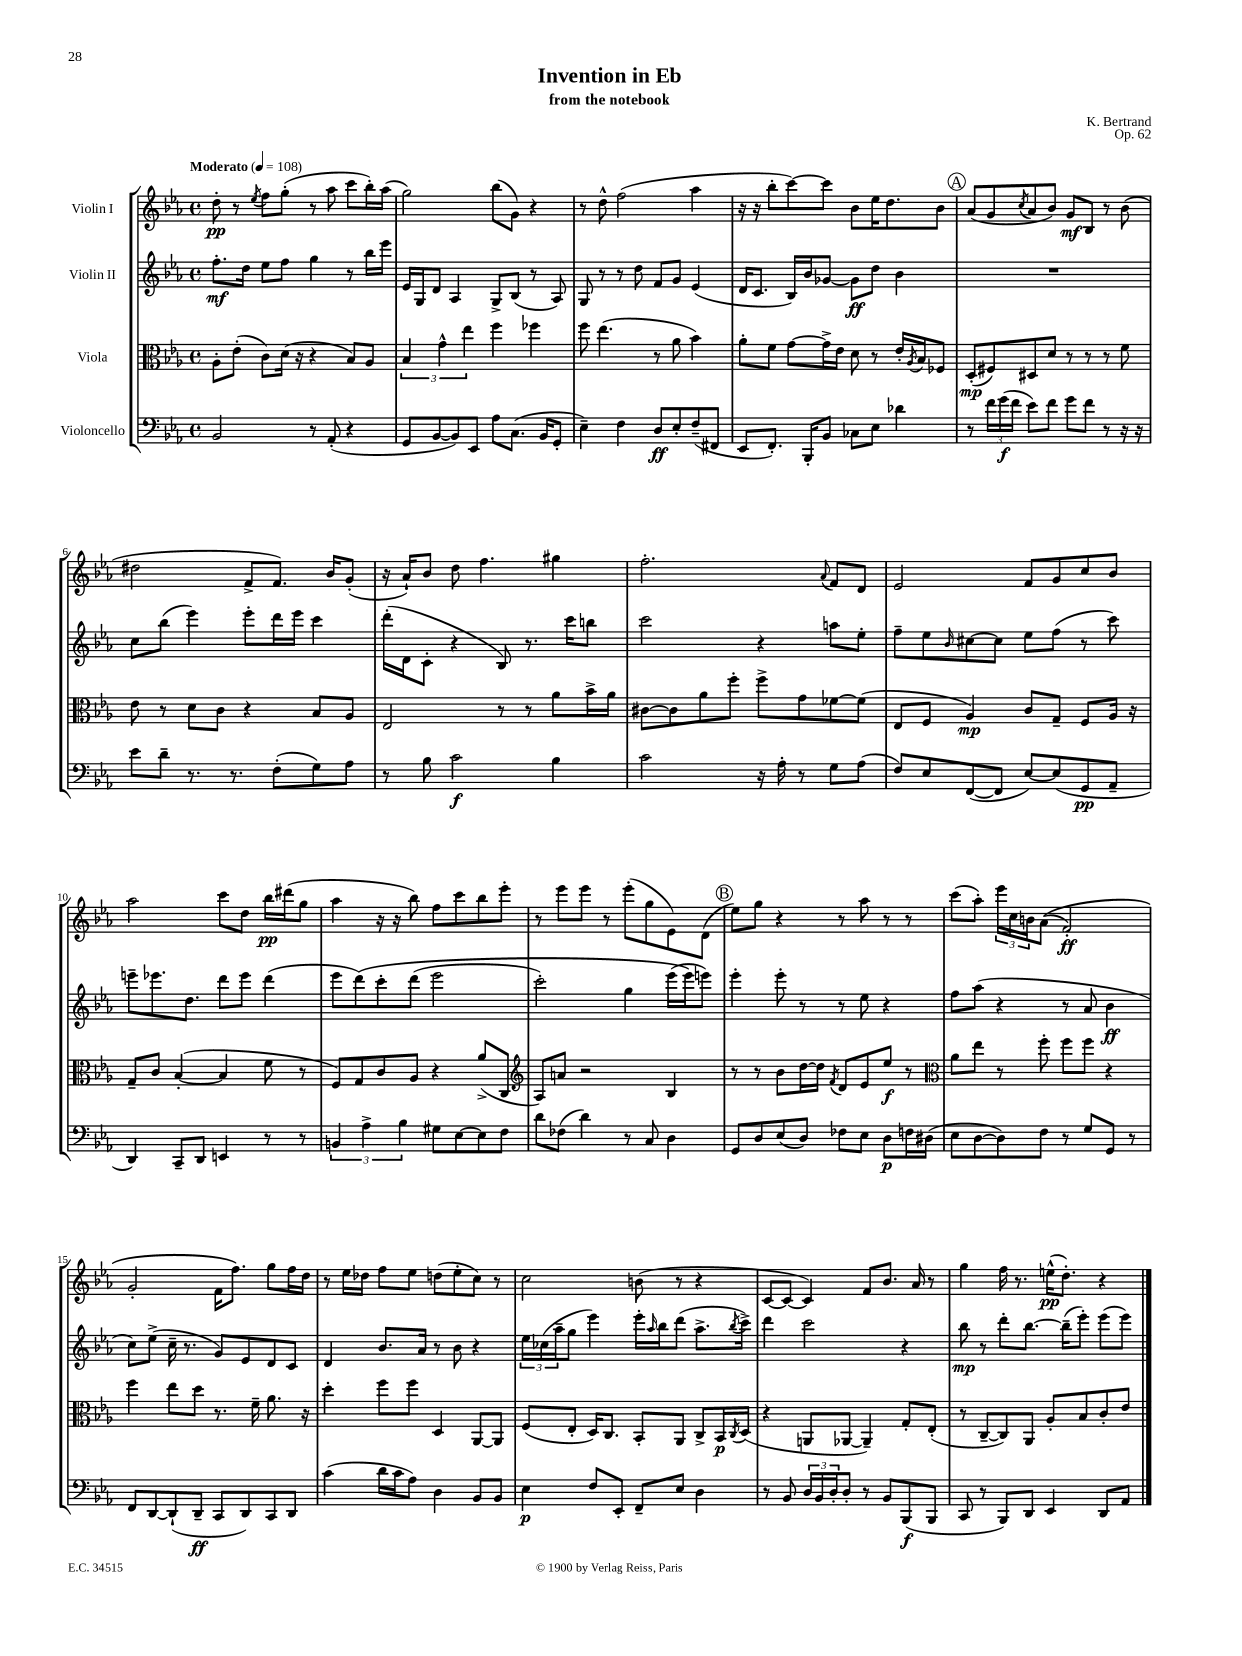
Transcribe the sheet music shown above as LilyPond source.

\header { title = "Invention in Eb" composer = "K. Bertrand" subtitle = "from the notebook" opus = "Op. 62" }
<<
\new StaffGroup <<
\new Staff = "s0" \with { instrumentName = "Violin I" } {
    \clef treble \key ees \major \defaultTimeSignature \time 4/4 \tempo "Moderato" 4 = 108
    d''8-.\pp r8 \acciaccatura { ees''8 } f''8 g''8-.( r8 aes''8 c'''8 bes''16-.) aes''16( |
    g''2) bes''8( g'8) r4 |
    r8 d''8-^ f''2( aes''4 |
    r16 r16 bes''8-. c'''8~) c'''8 bes'8 ees''16 d''8. bes'8 |
    \mark \markup { \circle "A" } aes'8( g'8 \acciaccatura { c''8 } aes'8 bes'8) g'8\mf bes8 r8 bes'8( |
    dis''2 f'8-> f'8.) bes'16 g'8-.( |
    r16 aes'16-!) bes'8 d''8 f''4. gis''4 |
    f''2.-. \appoggiatura { aes'8 } f'8 d'8 |
    ees'2 f'8 g'8 c''8 bes'8 |
    aes''2 c'''8 d''8 bes''16\pp dis'''16( g''8 |
    aes''4 r16 r16 bes''8) f''8 c'''8 bes''8 ees'''8-. |
    r8 ees'''8 ees'''8 r8 ees'''8-.( g''8 ees'8) d'8( |
    \mark \markup { \circle "B" } ees''8) g''8 r4 r8 aes''8 r8 r8 |
    c'''8( aes''8-.) \tuplet 3/2 { ees'''16 c''16 b'16 } aes'8(\( f'2-.\ff) |
    g'2-. f'16 f''8.\) g''8 f''16 d''16 |
    r8 ees''16 des''16 f''8 ees''8 d''8( ees''8-. c''8) r8 |
    c''2 b'8( r8 r4 |
    c'8~ c'8~ c'4) f'8 bes'8. aes'16 r8 |
    g''4 f''16 r8. e''16-^\pp( d''8.-.) r4 \bar "|." |
}
\new Staff = "s1" \with { instrumentName = "Violin II" } {
    \clef treble \key ees \major \defaultTimeSignature \time 4/4
    f''8.-.\mf d''16 ees''8 f''8 g''4 r8 bes''16 ees'''16 |
    ees'16 g16 d'8 aes4 g8-> bes8( r8 aes8) |
    g8 r8 r8 d''8 f'8 g'8 ees'4( |
    d'16 c'8. bes16) bes'16 ges'8~ ges'8\ff d''8 bes'4 |
    \mark \markup { \circle "A" } R1 |
    c''8 bes''8( ees'''4) ees'''8-. d'''16 ees'''16 c'''4 |
    d'''16-.( d'16 c'8-. r4 bes8) r8. c'''16 b''8 |
    c'''2 r4 a''8 ees''8-. |
    f''8-- ees''8 \grace { bes'16 } cis''8~ cis''8 ees''8 f''8( r8 c'''8) |
    e'''8-- ees'''8. d''8. d'''8 ees'''8 d'''4( |
    ees'''8 d'''8)\( c'''8-. d'''8( ees'''2 |
    c'''2-.) g''4 ees'''16( ees'''16\) e'''8) |
    \mark \markup { \circle "B" } ees'''4-. ees'''8-. r8 r8 ees''8 r4 |
    f''8 aes''8( r4 r8 aes'8 bes'4\ff |
    c''8) ees''8->( c''16-- r8. g'8) ees'8 d'8 c'8 |
    d'4 bes'8. aes'16 r8 bes'8 r4 |
    \tuplet 3/2 { ees''16 ces''16( aes''16-- } g''8 ees'''4) ees'''16-. \grace { aes''16 } bes''16 d'''8( aes''8.-> \acciaccatura { bes''8 } c'''16->) |
    d'''4 c'''2 r4 |
    bes''8\mp r8 d'''8-. bes''8.~ bes''16--( ees'''8-.) ees'''8( ees'''8) \bar "|." |
}
\new Staff = "s2" \with { instrumentName = "Viola" } {
    \clef alto \key ees \major \defaultTimeSignature \time 4/4
    aes8-. ees'8-.( c'8) d'16( r16 r4 bes8) aes8 |
    \tuplet 3/2 { bes4 g'4-^ ees''4 } f''4 fes''4 |
    f''8 ees''4.( r8 aes'8 bes'4) |
    aes'8-. f'8 g'8~ g'16-> ees'16 d'8 r8 ees'16-. \acciaccatura { aes8 } bes16 fes8 |
    \mark \markup { \circle "A" } d8-.\mp( fis8) dis8 d'8 r8 r8 r8 f'8 |
    ees'8 r8 d'8 c'8 r4 bes8 aes8 |
    ees2 r8 r8 aes'8 bes'16-> aes'16 |
    cis'8~ cis'8 aes'8 f''8-. f''8-> g'8 fes'8~ fes'8( |
    ees8 f8 aes4\mp) c'8 g8-- f8 aes16 r16 |
    g8-- c'8 bes4~-.( bes4 f'8 r8 |
    f8) g8 c'8 aes8 r4 aes'8->( c8 |
    \clef treble aes8) a'8 r2 bes4 |
    \mark \markup { \circle "B" } r8 r8 bes'8 d''16~ d''16 \acciaccatura { f'8 } d'8 ees'8 ees''8\f r8 |
    \clef alto aes'8 ees''8 r8 f''8-. f''8 f''8 r4 |
    f''4 ees''8 d''8 r8. f'16-- aes'8. r16 |
    d''4-. f''8 f''8 d4 aes,8~ aes,8 |
    f8( ees8-. d16) c8. bes,8-. aes,8 c8-> bes,16\p \acciaccatura { c8 } d16( |
    r4 a,8 aes,8~ aes,4--) g8-. ees8-.( |
    r8 c8~-- c8) aes,8 aes8-. bes8 c'8-. ees'8 \bar "|." |
}
\new Staff = "s3" \with { instrumentName = "Violoncello" } {
    \clef bass \key ees \major \defaultTimeSignature \time 4/4
    bes,2 r8 aes,8-.( r4 |
    g,8 bes,8~ bes,8) ees,8 aes8 c8.( bes,16 g,8-. |
    ees4--) f4 d8\ff ees8-. f8--( fis,8 |
    ees,8 f,8.-.) bes,,16-. bes,8 ces8 ees8 des'4 |
    \mark \markup { \circle "A" } r8 \tuplet 3/2 { f'16 g'16\f( f'16 } ees'8) f'8 g'8 f'8 r8 r16 r16 |
    ees'8 d'8-- r8. r8. f8-.( g8) aes8 |
    r8 bes8 c'2\f bes4 |
    c'2 r16 aes16-. r8 g8 aes8( |
    f8) ees8 f,8~( f,8 ees8~) ees8( g,8\pp aes,8-- |
    d,4) c,8-- d,8 e,4 r8 r8 |
    \tuplet 3/2 { b,4 aes4-> bes4 } gis8 ees8~ ees8 f8 |
    d'8 fes8( d'4) r8 c8 d4 |
    \mark \markup { \circle "B" } g,8 d8 ees8( d8) fes8 ees8 d8\p f16 dis16( |
    ees8 d8~ d8) f8 r8 g8 g,8 r8 |
    f,8 d,8~ d,8-!( d,8--\ff c,8 d,8) c,8 d,8 |
    c'4( d'16 c'16 aes8) d4 bes,8 bes,8 |
    ees4\p f8 ees,8-. f,8-- ees8 d4 |
    r8 bes,8 \tuplet 3/2 { d16 bes,16 d16-. } d8-. r8 bes,8 bes,,8\f( bes,,8 |
    c,8 r8 bes,,8) d,8 ees,4 d,8 aes,8 \bar "|." |
}
>>
>>
